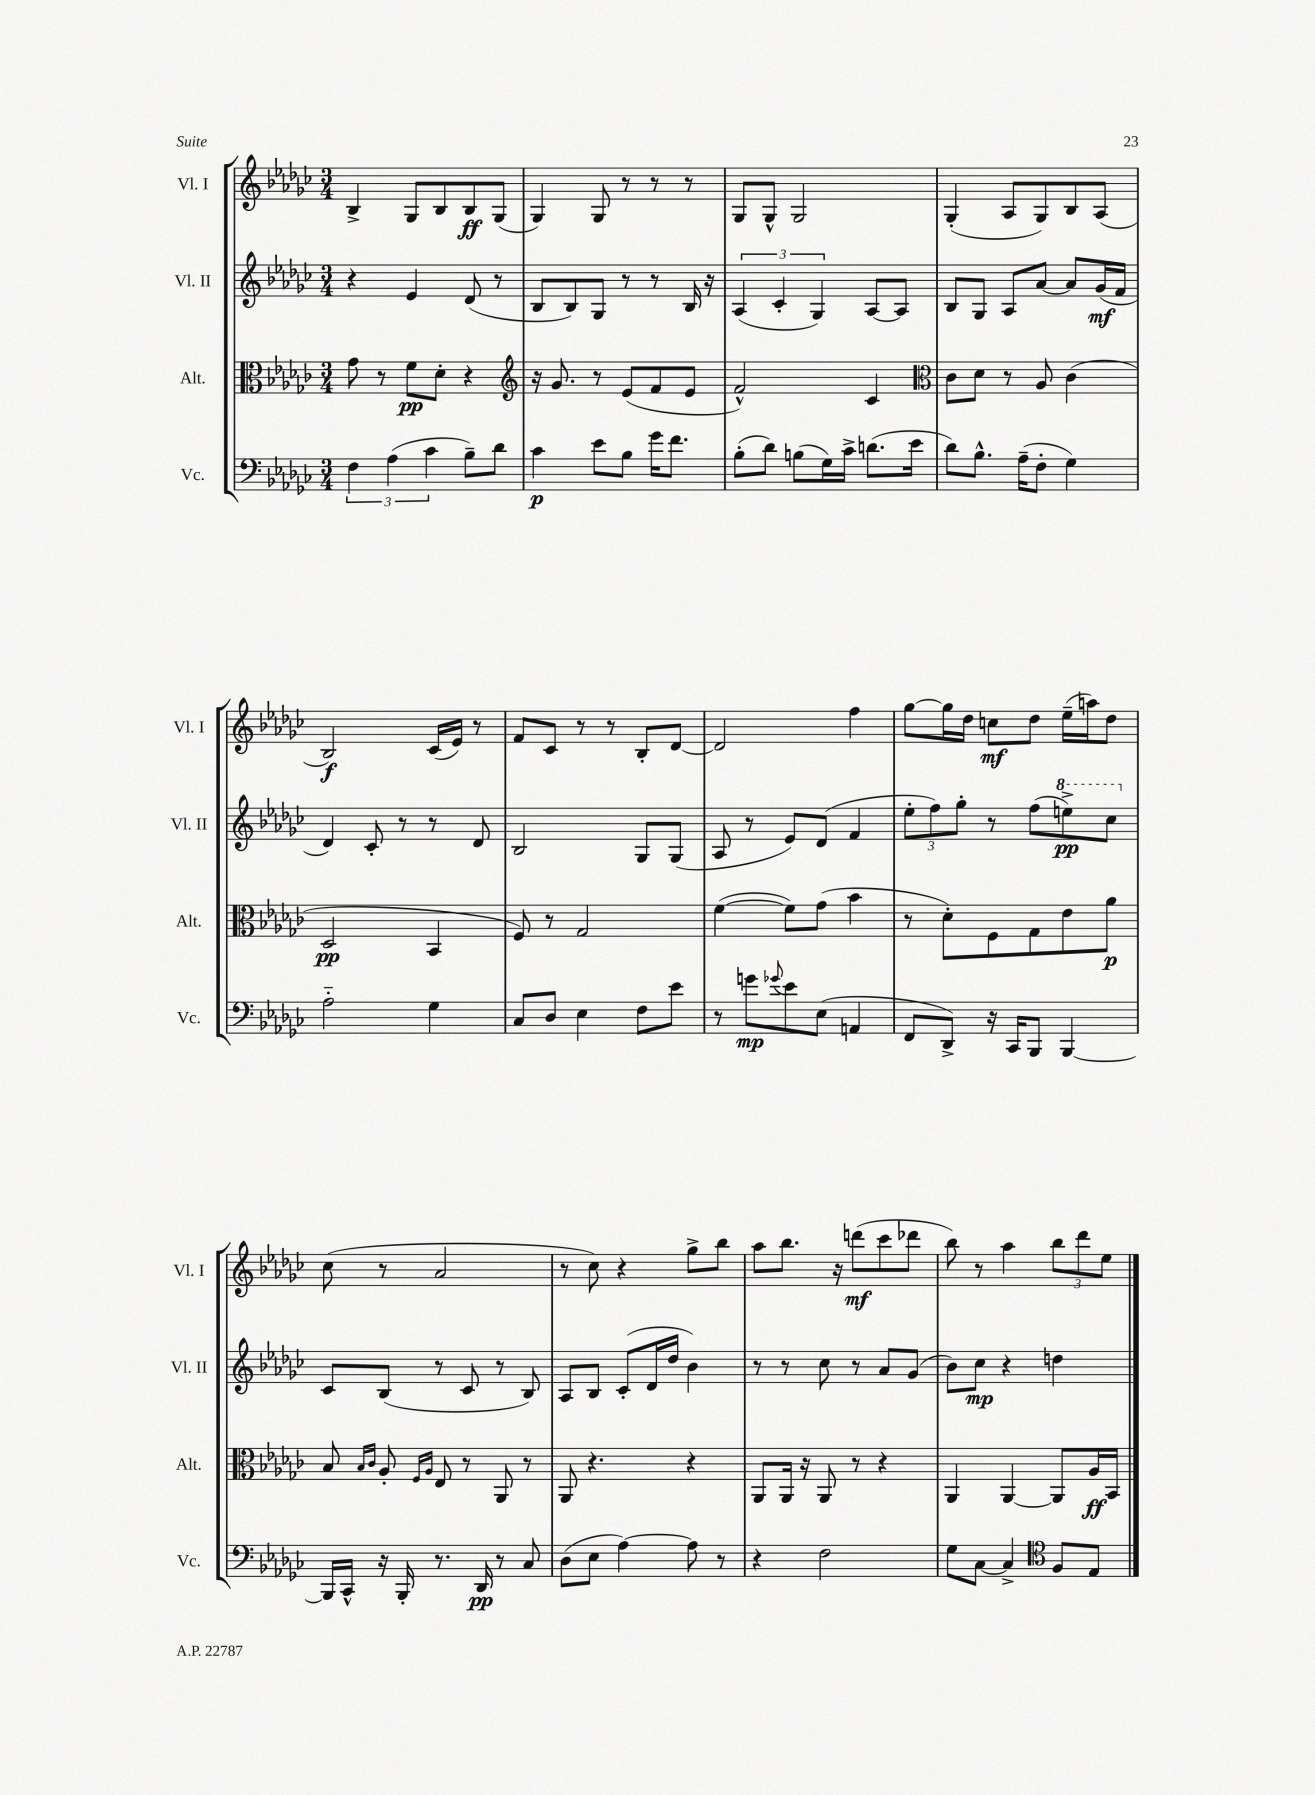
<<
\new StaffGroup <<
\new Staff = "s0" \with { instrumentName = "Vl. I" shortInstrumentName = "Vl. I" } {
    \clef treble \key ges \major \numericTimeSignature \time 3/4
    bes4-> ges8 bes8 bes8\ff ges8( |
    ges4) ges8 r8 r8 r8 |
    ges8 ges8-^ ges2 |
    ges4-.( aes8 ges8) bes8 aes8( |
    bes2\f) ces'16( ees'16) r8 |
    f'8 ces'8 r8 r8 bes8-. des'8~ |
    des'2 f''4 |
    ges''8~ ges''16 des''16 c''8\mf des''8 ees''16--( a''16) des''8 |
    ces''8( r8 aes'2 |
    r8 ces''8) r4 ges''8-> bes''8 |
    aes''8 bes''8. r16 d'''8\mf( ces'''8 des'''8 |
    bes''8) r8 aes''4 \tuplet 3/2 { bes''8 des'''8 ees''8 } \bar "|." |
}
\new Staff = "s1" \with { instrumentName = "Vl. II" shortInstrumentName = "Vl. II" } {
    \clef treble \key ges \major \numericTimeSignature \time 3/4
    r4 ees'4 des'8( r8 |
    bes8 bes8) ges8 r8 r8 bes16 r16 |
    \tuplet 3/2 { aes4( ces'4-. ges4) } aes8~ aes8 |
    bes8 ges8 aes8 aes'8~ aes'8 ges'16\mf( f'16 |
    des'4) ces'8-. r8 r8 des'8 |
    bes2 ges8 ges8( |
    aes8 r8 ees'8) des'8( f'4 |
    \tuplet 3/2 { ees''8-. f''8) ges''8-. } r8 f''8( \ottava #1 e'''8->\pp) ces'''8 \ottava #0 |
    ces'8 bes8( r8 ces'8 r8 bes8) |
    aes8 bes8 ces'8-.( des'16 des''16 bes'4) |
    r8 r8 ces''8 r8 aes'8 ges'8( |
    bes'8) ces''8\mp r4 d''4 \bar "|." |
}
\new Staff = "s2" \with { instrumentName = "Alt." shortInstrumentName = "Alt." } {
    \clef alto \key ges \major \numericTimeSignature \time 3/4
    ges'8 r8 f'8\pp des'8-. r4 |
    \clef treble r16 ges'8. r8 ees'8( f'8 ees'8 |
    f'2-^) ces'4 |
    \clef alto ces'8 des'8 r8 aes8 ces'4( |
    des2\pp bes,4 |
    f8) r8 ges2 |
    f'4~( f'8) ges'8( bes'4 |
    r8 des'8-.) f8 ges8 ees'8 aes'8\p |
    bes8 \grace { bes16 ces'16 } aes8-. \grace { f16 aes16 } ees8 r8 aes,8 r8 |
    aes,8 r4. r4 |
    aes,8 aes,16 r16 aes,8 r8 r4 |
    aes,4 aes,4~ aes,8 aes16\ff bes,16 \bar "|." |
}
\new Staff = "s3" \with { instrumentName = "Vc." shortInstrumentName = "Vc." } {
    \clef bass \key ges \major \numericTimeSignature \time 3/4
    \tuplet 3/2 { f4 aes4( ces'4 } bes8--) des'8 |
    ces'4\p ees'8 bes8 ges'16 f'8. |
    bes8-.( des'8) b8( ges16) ces'16-> d'8.( ees'16 |
    des'8) bes8.-^ aes16--( f8-. ges4) |
    aes2-_ ges4 |
    ces8 des8 ees4 f8 ees'8 |
    r8 g'8\mp \appoggiatura { ges'8 } ees'8 ees8( a,4 |
    f,8 des,8->) r16 ces,16 bes,,8 bes,,4~ |
    bes,,16 ces,16-^ r16 bes,,16-. r8. des,16\pp r8 ces8 |
    des8( ees8 aes4~) aes8 r8 |
    r4 f2 |
    ges8 ces8~ ces4-> \clef tenor f8 ees8 \bar "|." |
}
>>
>>
\layout { \context { \Score \remove "Bar_number_engraver" } }
